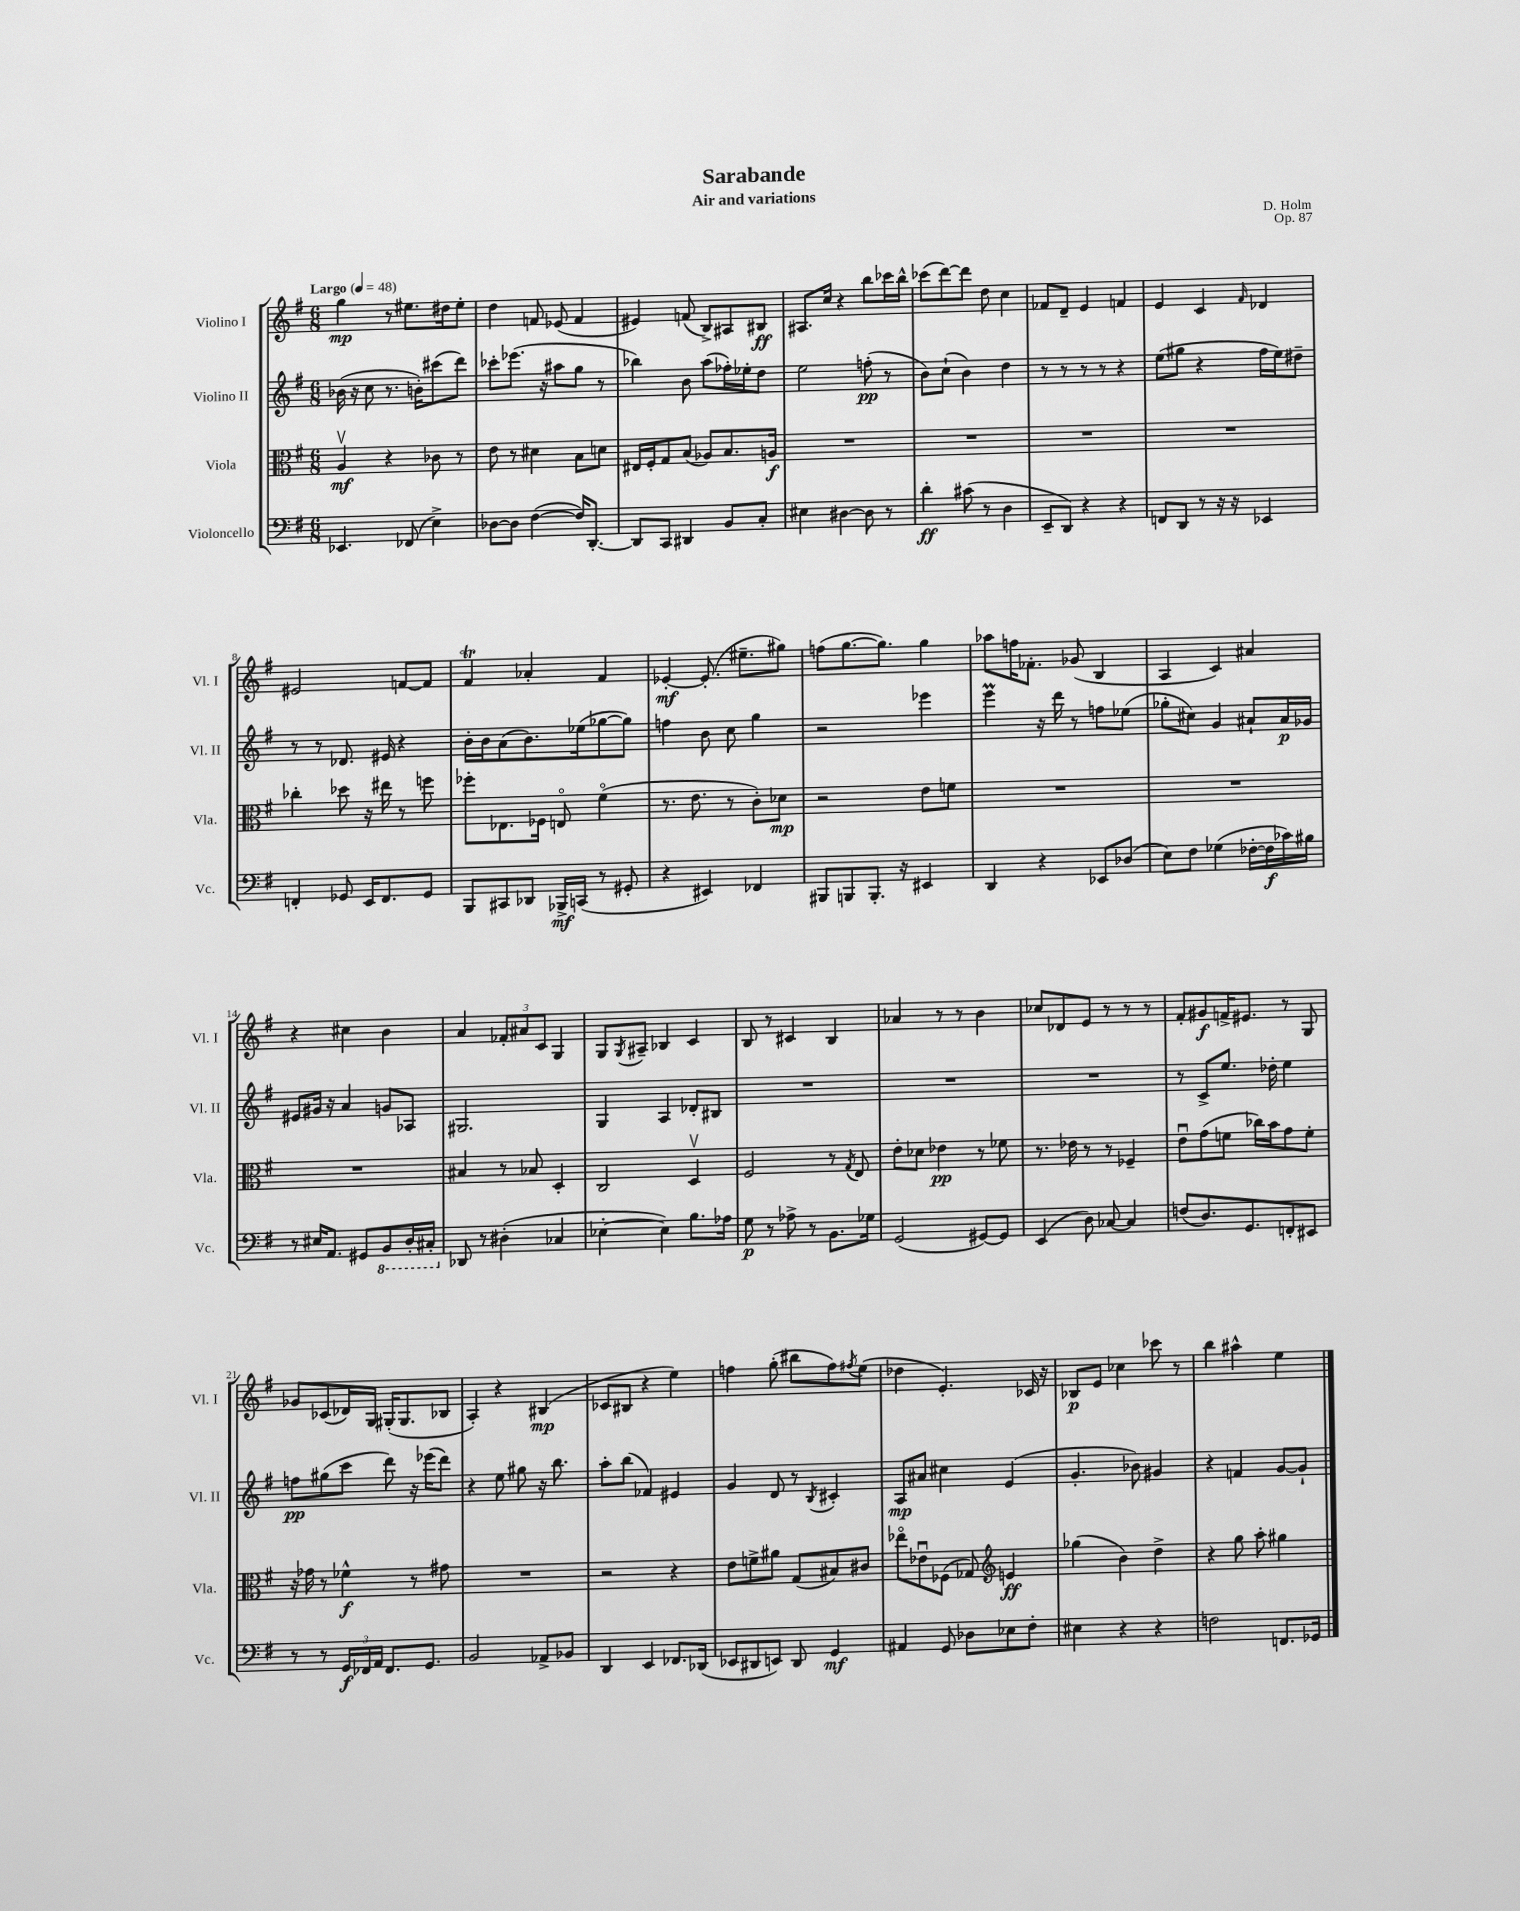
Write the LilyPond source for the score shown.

\header { title = "Sarabande" composer = "D. Holm" subtitle = "Air and variations" opus = "Op. 87" }
<<
\new StaffGroup <<
\new Staff = "s0" \with { instrumentName = "Violino I" shortInstrumentName = "Vl. I" } {
    \clef treble \key g \major \numericTimeSignature \time 6/8 \tempo "Largo" 4 = 48
    g''4\mp r8 eis''8. dis''16 eis''8-. |
    d''4 f'8 ees'8( f'4 |
    eis'4) f'8( b8->) ais8 bis8\ff |
    ais8. c''16 r4 b''8 ces'''16 b''16-^ |
    ces'''8( d'''8~) d'''8 d''8 c''4 |
    fes'8 d'8-- e'4 f'4 |
    e'4 c'4 \grace { fis'16 } des'4 |
    eis'2 f'8~ f'8 |
    fis'4\trill aes'4-. fis'4 |
    ees'4~-.\mf ees'8.-.( eis''8.-- gis''8) |
    f''8( g''8.~ g''8.) g''4 |
    aes''8 f''16 fes'8.-. ges'8( b4 |
    a4 c'4) ais'4 |
    r4 cis''4 b'4 |
    a'4 \tuplet 3/2 { fes'8-. ais'8 c'8 } g4 |
    g8 \acciaccatura { g8 } ais8-- bes4 c'4 |
    b8 r8 cis'4 b4 |
    aes'4 r8 r8 b'4 |
    ces''8 des'8 e'8 r8 r8 r8 |
    fis'8-. gis'8\f f'16-> eis'8. r8 g8 |
    ges'8 ces'8( des'16) g16 gis16-.( gis8. bes8 |
    a4-.) r4 bis4\mp( |
    ces'8 bis8 r4 e''4) |
    f''4 g''8-.( bis''8 f''8) \acciaccatura { fis''8 } e''8( |
    des''4 e'4.-.) ces'16 r16 |
    bes8\p e'8 ces''4 ces'''8 r8 |
    b''4 ais''4-^ e''4 \bar "|." |
}
\new Staff = "s1" \with { instrumentName = "Violino II" shortInstrumentName = "Vl. II" } {
    \clef treble \key g \major \numericTimeSignature \time 6/8
    bes'16( r16 c''8 r8. b'16-.) cis'''8( d'''8) |
    ces'''8-. ees'''8.( r16 ais''8 g''8 r8 |
    bes''4) b'8 a''8( fes''16-.) ees''16-. d''8 |
    e''2 f''8-.\pp( r8 |
    b'8) c''8-!( b'4) d''4 |
    r8 r8 r8 r8 r4 |
    e''8( gis''8 r4 fis''16 e''16) dis''8-- |
    r8 r8 des'8. eis'16 r4 |
    b'16-. b'16 a'8( b'8.) ees''16( ges''8~ ges''8) |
    f''4 b'8 c''8 g''4 |
    r2 ees'''4 |
    e'''4\prall r16 d'''16 r8 f''8 ees''8( |
    ges''8-. cis''8) g'4 ais'8-! ais'16\p ges'16 |
    eis'8 gis'16 r16 a'4 g'8 aes8 |
    gis2. |
    g4 a4 des'8-. bis8 |
    R2. |
    R2. |
    R2. |
    r8 c'8-> e''8. des''16-. e''4 |
    f''8\pp gis''8( c'''8 d'''8) r16 ees'''16( d'''8) |
    r4 e''8 gis''8 r16 b''8. |
    a''8-. b''8( fes'4) eis'4 |
    g'4 d'8 r8 \acciaccatura { b8 } cis'4-. |
    a8\mp ais'8 cis''4 e'4( |
    g'4.-. bes'8) gis'4 |
    r4 f'4 g'8~ g'8-! \bar "|." |
}
\new Staff = "s2" \with { instrumentName = "Viola" shortInstrumentName = "Vla." } {
    \clef alto \key g \major \numericTimeSignature \time 6/8
    a4\upbow\mf r4 ces'8 r8 |
    e'8 r8 dis'4 b8 d'8 |
    eis16 fis16-. g8 b8( aes8) b8. a16\f |
    R2. |
    R2. |
    R2. |
    R2. |
    ces''4-. des''8 r16 eis''16 r8 f''8 |
    fes''8-. ees8. fes16 e8\flageolet fis'4\flageolet( |
    r8. e'8. r8 c'8-.) des'8\mp |
    r2 e'8 f'8 |
    R2. |
    R2. |
    R2. |
    bis4 r8 bes8 d4-. |
    c2 d4\upbow |
    fis2 r8 \acciaccatura { g8 } e8 |
    e'8-. des'8 ees'4\pp r8 fes'8 |
    r8. ees'16 r8 r8 fes4-- |
    e'8\downbow g'8( f'8 ces''16) b'16 g'8 f'8-. |
    r16 ges'16 r8 fes'4-^\f r8 gis'8 |
    R2. |
    r2 r4 |
    e'8 f'8-> ais'8 g8( bis8) cis'8 |
    ees''8\flageolet ees'8\downbow fes8( ges8) \clef treble e'4\ff |
    ges''4( b'4) d''4-> |
    r4 g''8 a''8-. gis''4 \bar "|." |
}
\new Staff = "s3" \with { instrumentName = "Violoncello" shortInstrumentName = "Vc." } {
    \clef bass \key g \major \numericTimeSignature \time 6/8
    ees,4. fes,8( e4->) |
    des8~ des8 fis4~( fis16) d,8.~-. |
    d,8 c,8 dis,4 b,8 c8-. |
    eis4 dis4~ dis8 r8 |
    d'4-.\ff cis'8( r8 d4 |
    e,8-- d,8) r4 r4 |
    f,8 d,8 r8 r16 r16 ees,4 |
    f,4-. ges,8 e,16 f,8. ges,8 |
    b,,8 cis,8 des,8 bes,,16->\mf c,16( r8 gis,8-. |
    r4 eis,4) fes,4 |
    bis,,8 b,,8 b,,8.-. r16 eis,4 |
    d,4 r4 ees,8 des8( |
    e8) fis8 ges4( fes16~-. fes16\f ces'16) bis16 |
    r8 eis16 a,8. gis,8 \ottava #-1 b,,8 d,16-. cis,16-. \ottava #0 |
    des,8 r8 dis4-.( ces4 |
    ees4~-. ees4) b8. aes16 |
    g8\p r8 aes8-> r8 b,8. ges16 |
    g,2( gis,8~) gis,8 |
    e,4( d8) ces8~ ces4 |
    f8( d8.) g,8. f,8-. eis,8 |
    r8 r8 \tuplet 3/2 { g,16\f fes,16 a,16 } fes,8. g,8. |
    b,2 aes,8-> bes,8 |
    d,4 e,4 fes,8. des,16( |
    ees,8 dis,8 e,8) dis,8 g,4\mf |
    ais,4 g,8 des8 ees8 fis8-. |
    eis4 r4 r4 |
    f2 f,8. ges,16 \bar "|." |
}
>>
>>
